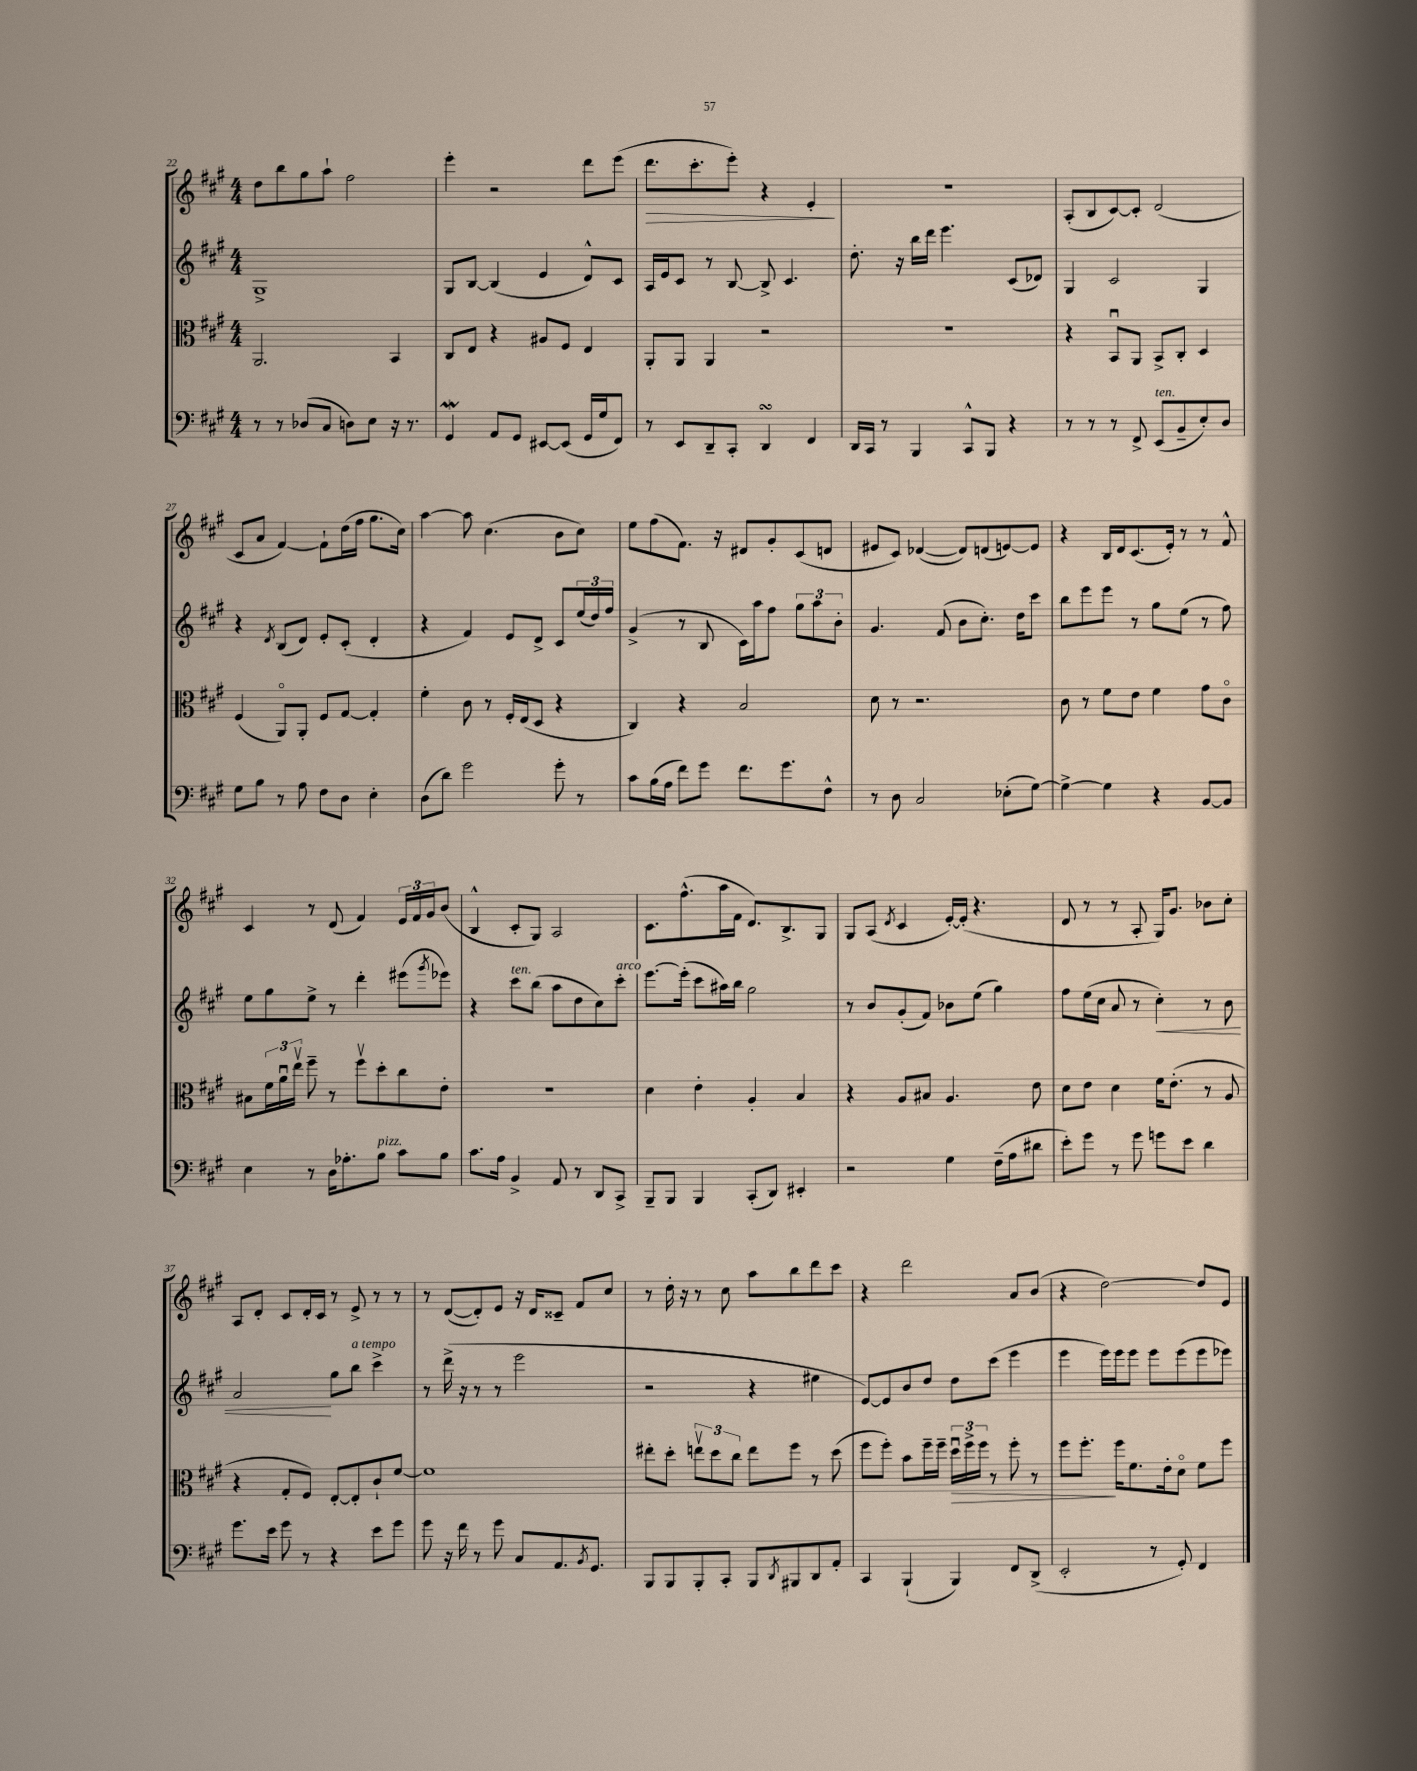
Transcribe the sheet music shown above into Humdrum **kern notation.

**kern	**kern	**kern	**kern
*staff4	*staff3	*staff2	*staff1
*clefF4	*clefC3	*clefG2	*clefG2
*k[f#c#g#]	*k[f#c#g#]	*k[f#c#g#]	*k[f#c#g#]
*M4/4	*M4/4	*M4/4	*M4/4
8r	2.AA	1G#^	8dd
8r	.	.	8bb
(8D-	.	.	8gg#
8C#	.	.	8aa`
8D)	.	.	2ff#
8E	.	.	.
16r	4BB	.	.
8.r	.	.	.
=	=	=	=
4GG#	8C#	8G#	4eee'
.	8E	[8B	.
8AA	4r	(4B]	2r
8GG#	.	.	.
[8EE#	8A#	4e	.
(8EE#]	8F#	.	.
16GG#	4E	8d^^)	8ddd
16G#	.	.	.
8FF#)	.	8c#	(8eee
=	=	=	=
8r	8AA'	16A	8.ddd
.	.	16e	.
8EE	8AA	8c#	.
.	.	.	8.ccc#'
8DD~	4AA	8r	.
8CC#'	.	[8B	8eee')
4DD	2r	8B^]	4r
.	.	4.c#	.
4FF#	.	.	4e'
=	=	=	=
16DD	1r	8.dd'	1r
16CC#	.	.	.
8r	.	.	.
.	.	16r	.
4BBB	.	16bb	.
.	.	16ddd	.
.	.	4.eee	.
8CC#^^	.	.	.
8BBB	.	.	.
4r	.	(8c#	.
.	.	8d-)	.
=	=	=	=
8r	4r	4G#	(8A'
8r	.	.	8B
8r	8BBu	2c#	[8c#)
8FF#^	8AA	.	8c#']
(8EE	8BB^	.	(2d
8BB~	8C#'	.	.
8E')	4D	4G#	.
8D	.	.	.
=	=	=	=
8G#	(4F#	4r	8c#
8B	.	.	8a
.	.	8qd	.
8r	8AAo)	(8B	[4f#)
8A	8AA'	8d)	.
8F#	8F#	8e'	8f#`]
8D	[8G#	(8c#'	(16dd
.	.	.	16ff#
4E'	4G#']	4d'	8.gg#
.	.	.	16cc#)
=	=	=	=
(8D	4f#'	4r	[4aa
8d)	.	.	.
2g#	8c#	4f#)	8aa]
.	8r	.	(4.cc#
.	16F#'	8e	.
.	(16E	.	.
.	8D	8d^	.
8g#'	4r	8c#	8b
8r	.	(24ee	8cc#)
.	.	24dd)	.
.	.	24ff#	.
=	=	=	=
8c#	4C#)	(4g#^	8ee
(16B	.	.	(8ff#
16A	.	.	.
8f#)	4r	8r	8.f#)
8g#	.	8B	.
.	.	.	16r
8.f#	2B	16c#)	8d#
.	.	16aa	.
.	.	8ff#	8g#'
8.g#	.	.	.
.	.	12gg#	(8c#
.	.	12aa	.
8F#^^	.	.	8d
.	.	12b'	.
=	=	=	=
8r	8d	4.g#	8e#
8D	8r	.	8c#)
2C#	2.r	.	([4d-
.	.	(8f#	.
.	.	8b	8d-])
.	.	8.cc#')	(8d
(8E-'	.	.	[8e)
.	.	16dd	.
[8G#)	.	8ccc#	8e]
=	=	=	=
4G#^_	8c#	8bb	4r
.	8r	8eee	.
4G#]	8f#	8eee	16B
.	.	.	16d
.	8e	8r	(8.c#
4r	4f#	8gg#	.
.	.	.	16e')
.	.	(8ee	8r
[8BB	8g#	8r	8r
8BB]	8c#o	8ff#)	8f#^^
=	=	=	=
4E	8B#	8ee	4c#
.	24f#	8gg#	.
.	24au	.	.
.	24eev	.	.
8r	8ff#~	8ee^	8r
16D	8r	8r	(8d
8.A-'	.	.	.
.	8ff#v	4ddd'	4f#)
8B	8dd'	.	.
8c#	8cc#	(8eee#	24e
.	.	.	24f#
.	.	.	24g#
.	.	8qggg#	.
8B	8e'	8eee-)	(8b
=	=	=	=
8.c#	1r	4r	4B^^
16A	.	.	.
4BB^	.	8ccc#	8c#'
.	.	(8bb	8G#)
8AA	.	8aa	2A
8r	.	8dd	.
8DD	.	8cc#)	.
8CC#^	.	8ccc#'	.
=	=	=	=
8BBB~	4d	[8.eee	8.c#
8BBB	.	.	.
.	.	(16eee']	(8.ff#^^
4BBB	4e'	8ccc#	.
.	.	16aa#)	16aa
.	.	16bb	16f#
(8CC#'	4A'	2gg#	8.d)
8DD)	.	.	.
.	.	.	8.B^
4EE#'	4B	.	.
.	.	.	8G#
=	=	=	=
2r	4r	8r	8G#
.	.	8b	(8A
.	.	.	8qd
.	8A	(8g#'	4c#
.	8B#	8f#)	.
4G#	4.A	8b-	[16e')
.	.	.	(16e']
.	.	(8ee	4.r
(16F#~	.	4gg#)	.
16A	.	.	.
8d#	8e	.	.
=	=	=	=
8e')	8d	8ff#	8d
8g#	8e	(16ee	8r
.	.	16cc#	.
8r	4d	8a	8r
8g#	.	8r	8A'
8g	16f#	4cc#')	16G#)
.	(8.e'	.	8.g#
8e	.	.	.
4d	8r	8r	8b-
.	8A	8b	8cc#'
=	=	=	=
8.g#	4r	2a	8A
.	.	.	8d'
16e	.	.	.
8g#	8G#'	.	8c#
8r	8F#)	.	16d'
.	.	.	16c#
4r	[8E'	8gg#	8r
.	8E']	8bb	8e^
8e	8c#`	4ccc#^	8r
8g#	[8f#	.	8r
=	=	=	=
8g#	1f#]	8r	8r
16r	.	(16ddd^	([8d
16f#	.	16r	.
8r	.	8r	8d'])
8g#	.	8r	8e
8C#	.	2eee	16r
.	.	.	16d
8.AA	.	.	8c##~
.	.	.	8f#
8qBB	.	.	.
8.GG#	.	.	.
.	.	.	8cc#
=	=	=	=
8BBB	8ee#'	2r	8r
8BBB	8dd'	.	16dd'
.	.	.	16r
8BBB'	12eev	.	8r
.	12dd	.	.
8CC#'	.	.	8cc#
.	12cc#	.	.
8BBB	8ee	4r	8aa
8qDD	.	.	.
8BBB#	8ff#	.	8bb
8DD	8r	4ee#	8ddd
8AA'	(8dd	.	8ccc#
=	=	=	=
4CC#	8ff#	[8e)	4r
.	8ff#')	8e]	.
(4BBB`	8b	8b	2ddd
.	16ff#~	8dd	.
.	16ff#~	.	.
4BBB)	24ddu	8dd	.
.	24ff#^	.	.
.	24ff#	.	.
.	8r	(8ccc#	.
8FF#	8ff#'	4eee	8a
(8DD^	8r	.	(8b
=	=	=	=
2EE'	8ff#	4eee	4r
.	8.ff#'	.	.
.	.	16eee)	[2dd)
.	16ff#	16eee	.
.	8.f#	8eee	.
8r	.	8eee	.
.	16e'	.	.
8GG#')	8do	(8eee	.
4FF#	8f#	8eee	8dd]
.	8ff#	8eee-)	8e
==	==	==	==
*-	*-	*-	*-
